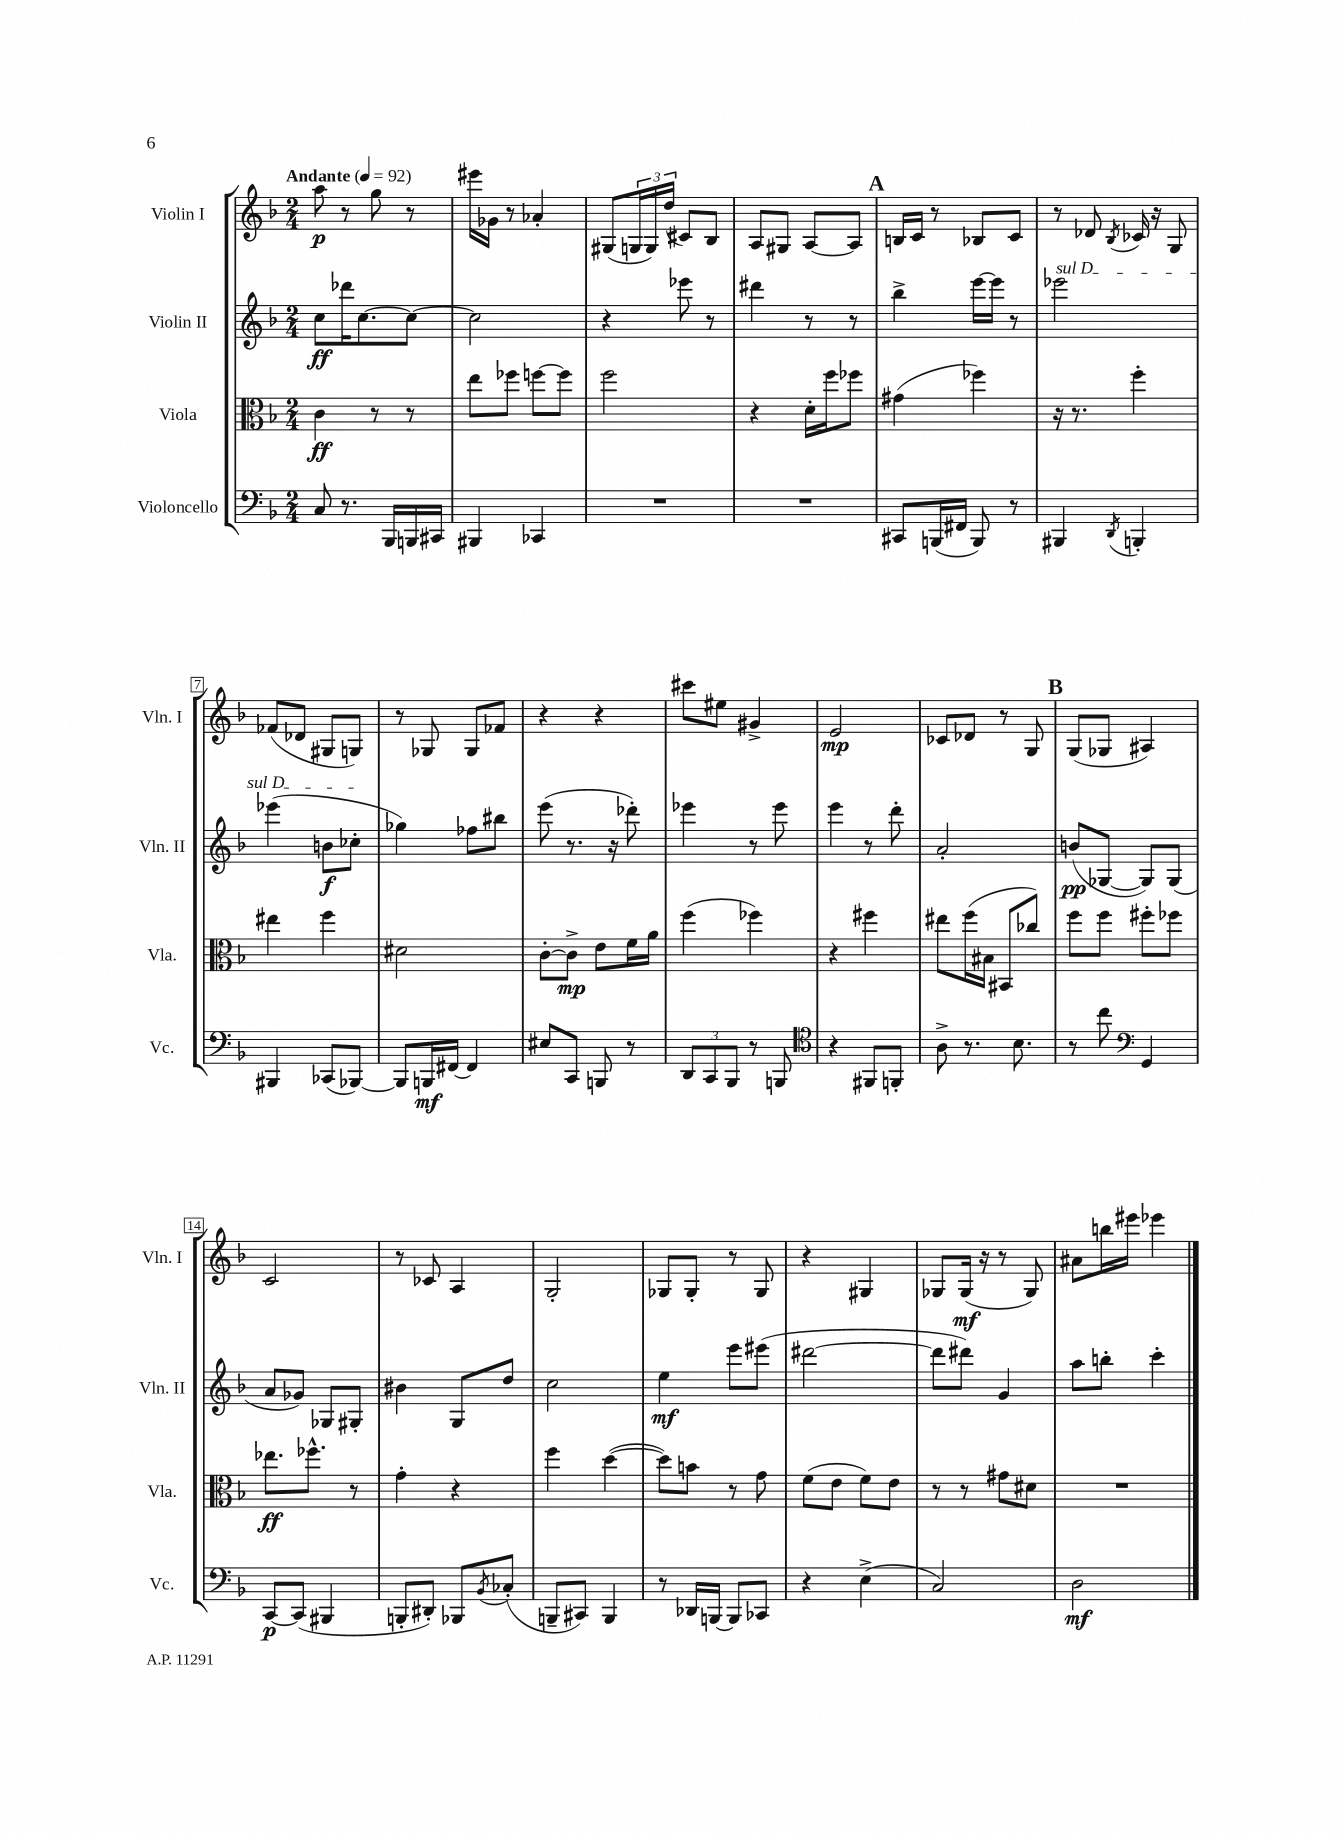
<<
\new StaffGroup <<
\new Staff = "s0" \with { instrumentName = "Violin I" shortInstrumentName = "Vln. I" } {
    \clef treble \key f \major \numericTimeSignature \time 2/4 \tempo "Andante" 4 = 92
    a''8\p r8 g''8 r8 |
    eis'''16 ges'16 r8 aes'4-. |
    gis8( \tuplet 3/2 { g16 g16) d''16( } cis'8) bes8 |
    a8 gis8 a8~ a8 |
    \mark \markup { \bold "A" } b16 c'16 r8 bes8 c'8 |
    r8 des'8 \acciaccatura { bes8 } ces'16 r16 g8 |
    fes'8( des'8 gis8 g8) |
    r8 ges8 ges8 fes'8 |
    r4 r4 |
    cis'''8 eis''8 gis'4-> |
    e'2\mp |
    ces'8 des'8 r8 g8 |
    \mark \markup { \bold "B" } g8( ges8 ais4) |
    c'2 |
    r8 ces'8 a4 |
    g2-. |
    ges8 ges8-. r8 ges8 |
    r4 gis4 |
    ges8 ges16\mf( r16 r8 ges8) |
    ais'8 b''16 eis'''16 ees'''4 \bar "|." |
}
\new Staff = "s1" \with { instrumentName = "Violin II" shortInstrumentName = "Vln. II" } {
    \clef treble \key f \major \numericTimeSignature \time 2/4
    c''8\ff des'''16 c''8.~ c''8~ |
    c''2 |
    r4 ees'''8 r8 |
    dis'''4 r8 r8 |
    \mark \markup { \bold "A" } bes''4-> e'''16~ e'''16 r8 |
    \once \override TextSpanner.bound-details.left.text = \markup { \italic "sul D" } ees'''2\startTextSpan |
    ees'''4( b'8\f ces''8-.\stopTextSpan |
    ges''4) fes''8 bis''8 |
    e'''8( r8. r16 des'''8-.) |
    ees'''4 r8 ees'''8 |
    e'''4 r8 d'''8-. |
    a'2-. |
    \mark \markup { \bold "B" } b'8\pp( ges8~ ges8) ges8( |
    a'8 ges'8) ges8 gis8-. |
    bis'4 g8 d''8 |
    c''2 |
    e''4\mf e'''8 eis'''8( |
    dis'''2~ |
    dis'''8 dis'''8) g'4 |
    a''8 b''8-. c'''4-. \bar "|." |
}
\new Staff = "s2" \with { instrumentName = "Viola" shortInstrumentName = "Vla." } {
    \clef alto \key f \major \numericTimeSignature \time 2/4
    c'4\ff r8 r8 |
    e''8 fes''8 f''8~ f''8 |
    f''2 |
    r4 d'16-. f''16 fes''8 |
    \mark \markup { \bold "A" } gis'4( fes''4) |
    r16 r8. f''4-. |
    eis''4 f''4 |
    dis'2 |
    c'8~-. c'8->\mp e'8 f'16 a'16 |
    f''4( fes''4) |
    r4 fis''4 |
    eis''8 f''16( bis16 bis,8 ces''8) |
    \mark \markup { \bold "B" } f''8 f''8 fis''8-. fes''8 |
    ees''8.\ff fes''8.-^ r8 |
    g'4-. r4 |
    f''4 d''4~( |
    d''8) b'8 r8 g'8 |
    f'8( e'8 f'8) e'8 |
    r8 r8 gis'8 dis'8 |
    R2 \bar "|." |
}
\new Staff = "s3" \with { instrumentName = "Violoncello" shortInstrumentName = "Vc." } {
    \clef bass \key f \major \numericTimeSignature \time 2/4
    c8 r8. bes,,16 b,,16 cis,16 |
    bis,,4 ces,4 |
    R2 |
    R2 |
    \mark \markup { \bold "A" } cis,8 b,,16( fis,16 b,,8) r8 |
    bis,,4 \acciaccatura { d,8 } b,,4-. |
    bis,,4 ces,8( bes,,8~) |
    bes,,8 b,,16\mf fis,16~ fis,4 |
    eis8 c,8 b,,8 r8 |
    \tuplet 3/2 { d,8 c,8 bes,,8 } r8 b,,8 |
    \clef tenor r4 fis,8 f,8-. |
    a8-> r8. bes8. |
    \mark \markup { \bold "B" } r8 c''8 \clef bass g,4 |
    c,8~\p c,8( bis,,4 |
    b,,8-. dis,8-.) bes,,8 \acciaccatura { bes,8 } ces8-.( |
    b,,8-- cis,8) b,,4 |
    r8 des,16 b,,16~ b,,8 ces,8 |
    r4 e4->( |
    c2) |
    d2\mf \bar "|." |
}
>>
>>
\layout { \context { \Score \override BarNumber.stencil = #(make-stencil-boxer 0.1 0.3 ly:text-interface::print) } }
